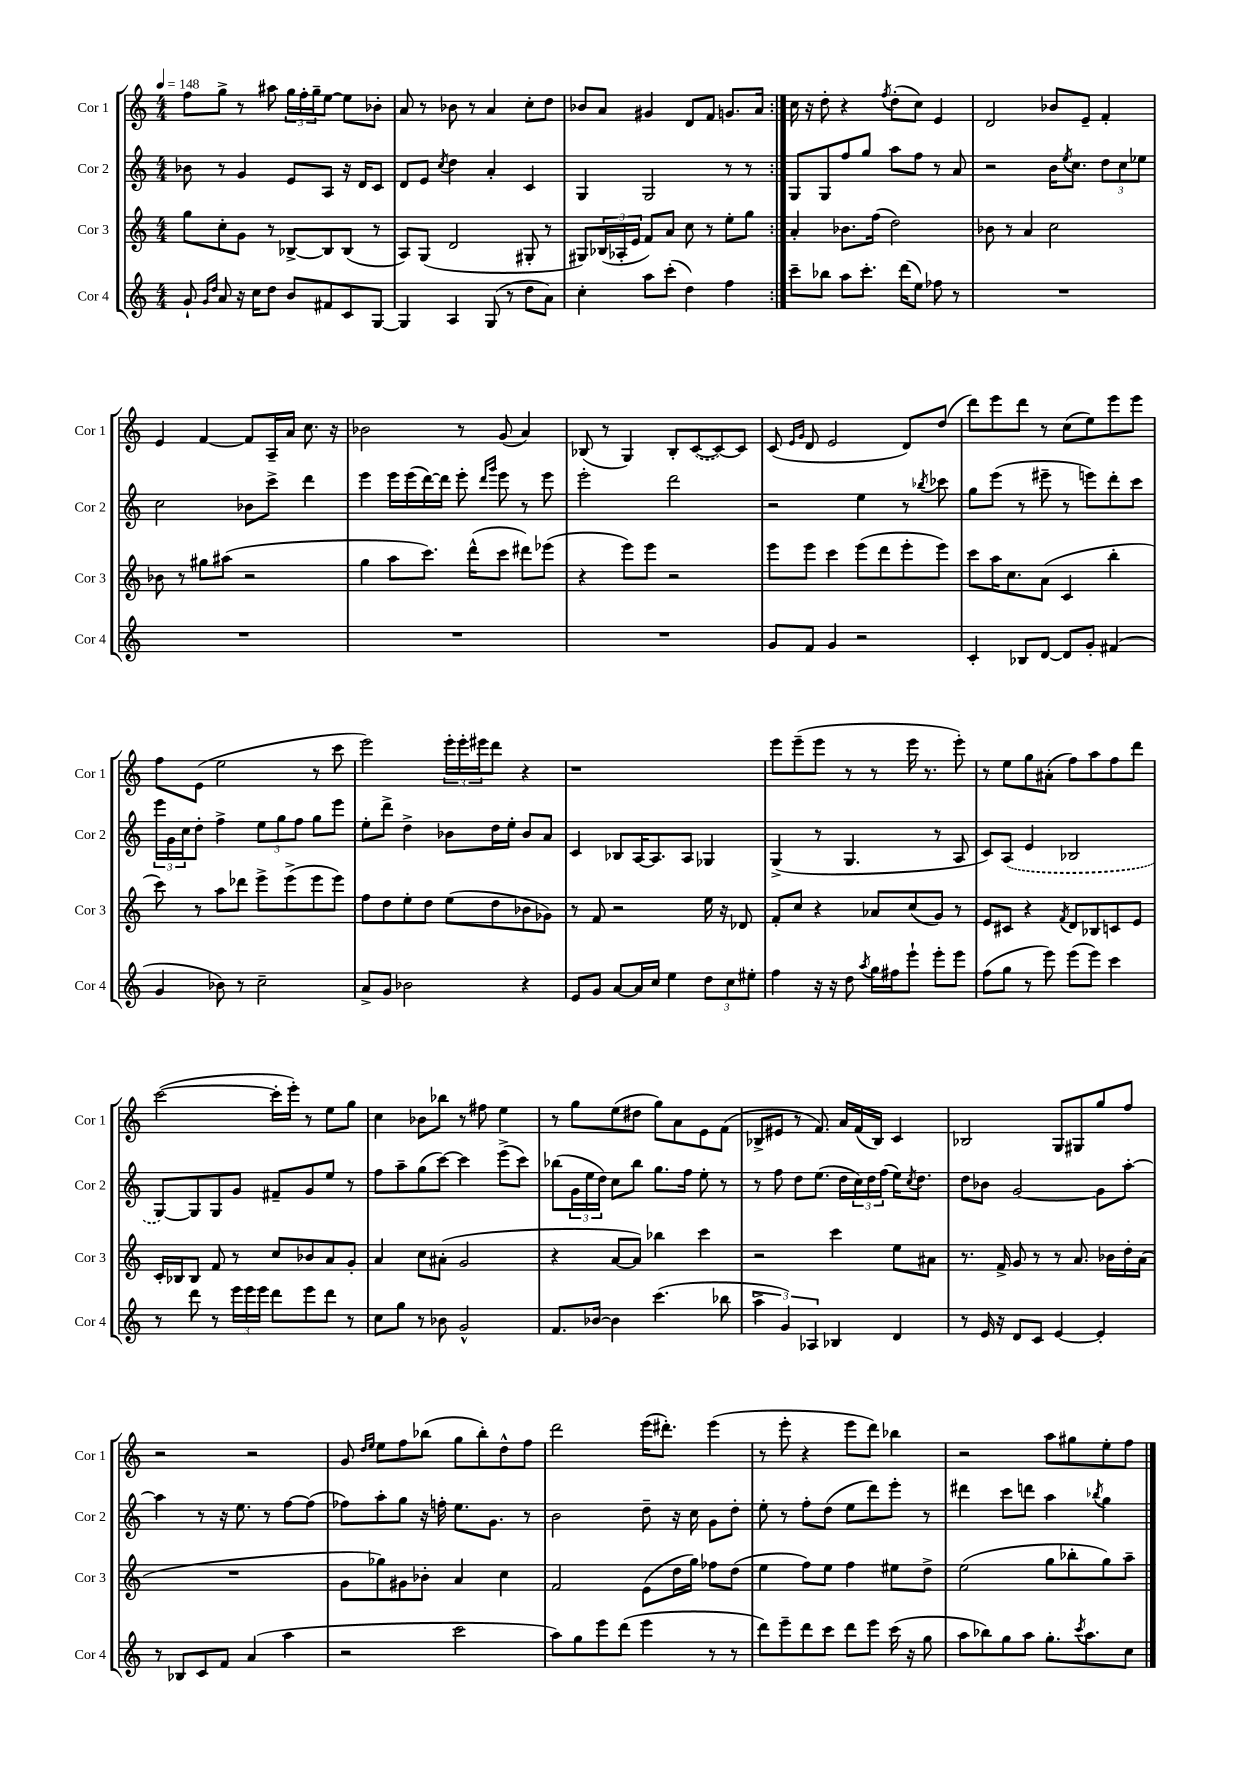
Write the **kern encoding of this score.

**kern	**kern	**kern	**kern
*part4	*part3	*part2	*part1
*staff4	*staff3	*staff2	*staff1
*I"Cor 4	*I"Cor 3	*I"Cor 2	*I"Cor 1
*I'Cor 4	*I'Cor 3	*I'Cor 2	*I'Cor 1
*clefG2	*clefG2	*clefG2	*clefG2
*k[]	*k[]	*k[]	*k[]
*M4/4	*M4/4	*M4/4	*M4/4
*MM148	*MM148	*MM148	*MM148
=1	=1	=1	=1
8g`/	8gg\L	8b-X\	8ff\L
16qqg/LL	.	.	.
16qqdd/JJ	.	.	.
8a/	8cc'\	8r	8gg^\J
16r	8g\J	4g/	8r
16cc\KL	.	.	.
8dd\J	8r	.	8aa#X\
8b/L	[8B-X^/L	8e/L	24gg\LL
.	.	.	24ff'\
.	.	.	24gg~\J
8f#X/	8B-/]	8A/J	[8ee\J
8c/	(8B-/J	16r	8ee\L]
.	.	16d/KL	.
[8G/J	8r	8c/J	8b-X'\J
=2	=2	=2	=2
4G/]	8A/L)	8d/L	8a/
.	(8G/J	8e/J	8r
.	.	8qcc/	.
4A/	2d/	4dd\	8b-X\
.	.	.	8r
(8G/	.	4a'/	4a/
8r	.	.	.
8dd\L	8G#X'/	4c/	8cc'\L
8a\J)	8r	.	8dd\J
=3	=3	=3	=3
4cc'\	8G#X/L)	4G/	8b-X/L
.	(24B-X/L	.	8a/J
.	24A-X'/	.	.
.	24e/JJ	.	.
8aa\L	8f/L)	2G/	4g#X/
(8ccc'\J	8a/J	.	.
4dd\)	8cc\	.	8d/L
.	8r	.	8f/J
4ff\	8ee'\L	8r	8.gn/L
.	8gg\J	8r	.
.	.	.	16a/Jk
=4:|!	=4:|!	=4:|!	=4:|!
8ccc~\L	4a'/	8G/L	16cc\
.	.	.	16r
8bb-X\J	.	8G/	8dd'\
8aa\L	8.b-X\L	8ff/	4r
8.ccc'\J	.	8gg/J	.
.	(16ff\Jk	.	.
.	.	.	8qff/
.	2dd\)	8aa\L	(8dd'\L
(16ddd\KL	.	.	.
8ee\J)	.	8ff\J	8cc\J)
8ff-X\	.	8r	4e/
8r	.	8a/	.
=5	=5	=5	=5
1r	8b-X\	2r	2d/
.	8r	.	.
.	4a/	.	.
.	2cc\	16b\KL	8b-X/L
.	.	8qee/	.
.	.	8.cc\J	.
.	.	.	8e~/J
.	.	12dd\L	4f'/
.	.	12cc\	.
.	.	12ee-X\J	.
!!LO:LB:g=z
=6	=6	=6	=6
1r	8b-X\	2cc\	4e/
.	8r	.	.
.	8gg#X\L	.	[4f/
.	(8aa#X\J	.	.
.	2r	8b-X\L	8f/L]
.	.	8ccc^\J	16A~/L
.	.	.	16a/JJ
.	.	4ddd\	8.cc\
.	.	.	16r
=7	=7	=7	=7
1r	4gg\	4eee\	2b-X\
.	8aa\L	16eee\LL	.
.	.	(16eee\	.
.	8.ccc\J)	[16ddd\)	.
.	.	16ddd\JJ]	.
.	.	8eee'\	8r
.	(16ddd^^\KL	.	.
.	.	16qqddd/LL	.
.	.	16qqggg/JJ	.
.	8ccc\J	8eee\	(8g/
.	8ddd#X\L)	8r	4a/)
.	(8eee-X\J	8eee\	.
=8	=8	=8	=8
1r	4r	2eee'\	(8B-X/
.	.	.	8r
.	8eee\L)	.	4G/)
.	8eee\J	.	.
.	2r	2ddd\	8B-'/L
.	.	.	([8c/
.	.	.	8c/_)
.	.	.	8c/J]
=9	=9	=9	=9
8g/L	8eee\L	2r	(8c/
.	.	.	16qqe/LL
.	.	.	16qqg/JJ
8f/J	8eee\J	.	8d/
4g/	4ccc\	.	2e/
2r	(8eee\L	4ee\	.
.	8ddd\	.	.
.	8eee'\	8r	8d/L)
.	.	8qbb-X/	.
.	8eee\J)	8ccc-X\	(8dd/J
=10	=10	=10	=10
4c'/	8ccc\L	8gg\L	8ddd\L)
.	16aa\K	(8eee\J	8eee\
.	8.cc\	.	.
8B-X/L	.	8r	8ddd\J
[8d/J	(8a\J	8eee#X~\	8r
8d/L]	4c/	8r	(8cc\L
8g'/J	.	8eeen\L)	8ee\)
(4f#X/	4bb'\	8ddd'\	8eee\
.	.	8ccc\J	8eee\J
!!LO:LB:g=z
=11	=11	=11	=11
4g/	8ccc\)	24eee\LL	8ff\L
.	.	24g\	.
.	.	24cc\J	.
.	8r	8dd'\J	(8e\J
8b-X\)	8aa\L	4ff^\	2ee\
8r	8ddd-X\J	.	.
2cc~\	8eee^\L	12ee\L	.
.	.	12gg\	.
.	(8eee^\	.	.
.	.	12ff\J	.
.	8eee\	8gg\L	8r
.	8eee\J)	8eee\J	8ccc\
=12	=12	=12	=12
8a^/L	8ff\L	8ee'\L	2eee\)
8g/J	8dd\	8ddd^\J	.
2b-X\	8ee'\	4dd^\	.
.	8dd\J	.	.
.	(8ee\L	8b-X\L	24eee'\LL
.	.	.	24eee'\
.	.	.	24eee#X\J
.	8dd\	16dd\L	8ddd\J
.	.	16ee'\JJ	.
4r	8b-X\	8b-/L	4r
.	8g-X\J)	8a/J	.
=13	=13	=13	=13
8e/L	8r	4c/	1r
8g/J	8f/	.	.
[8a/L	2r	8B-X/L	.
16a/L]	.	[16A/K	.
16cc/JJ	.	8.A/]	.
4ee\	.	.	.
.	.	8A/J	.
12dd\L	16ee\	4G-X/	.
.	16r	.	.
12cc\	.	.	.
.	8d-X/	.	.
12ee#X'\J	.	.	.
=14	=14	=14	=14
4ff\	8f'/L	(4G^/	8eee\L
.	8cc/J	.	(8eee~\
16r	4r	8r	8eee\J
16r	.	.	.
8dd\	.	4.G/	8r
8qaa/	.	.	.
16gg\LL	8a-X/L	.	8r
16ff#X\J	.	.	.
8eee`\J	(8cc/	.	16eee\
.	.	.	8.r
8eee'\L	8g/J)	8r	.
8eee\J	8r	8A/	8eee'\)
=15	=15	=15	=15
(8ff\L	8e/L	8c/L)	8r
8gg\J	8c#X/J	(8A/J	8ee\L
8r	4r	4e/	8gg\
8eee\)	.	.	(8a#X'\J
.	8qf/	.	.
(8eee\L	8d/L	2B-X/	8ff\L)
8eee\J)	8B-X/	.	8aa\
4ccc\	8cn/	.	8ff\
.	8e/J	.	8ddd\J
!!LO:LB:g=z
=16	=16	=16	=16
8r	16c'/LL	[8G/L)	([2ccc\
.	16B-X/J	.	.
8ddd\	8B-/J	8G/]	.
8r	8f/	8G/	.
24eee\LL	8r	8g/J	.
24eee\	.	.	.
24eee\JJ	.	.	.
8ddd\L	8cc/L	8f#X~/L	16ccc'\LL]
.	.	.	16eee'\JJ)
8eee\	8b-X/	8g/	8r
8ddd\J	8a/	8ee/J	8ee\L
8r	8g'/J	8r	8gg\J
=17	=17	=17	=17
8cc\L	4a/	8ff\L	4cc\
8gg\J	.	8aa~\	.
8r	8cc\L	(8gg\	8b-X\L
8b-X\	(8a#X'\J	[8ccc\J)	8bb-X\J
2g^^/	2g/	4ccc\]	8r
.	.	.	8ff#X\
.	.	(8eee^\L	4ee\
.	.	8ccc\J)	.
=18	=18	=18	=18
8.f/L	4r	(8bb-X\L	8r
.	.	24g\L	8gg\L
.	.	24ee\	.
[16b-X/Jk	.	.	.
.	.	24dd\JJ)	.
4b-\]	[8a/L	8cc\L	(8ee\
.	8a/J])	8bb-\J	8dd#X\J
(4.ccc\	4bb-X\	8.gg\L	8gg\L)
.	.	.	8a\
.	.	16ff\Jk	.
.	4ccc\	8ee'\	8e\
8bb-X\	.	8r	(8f\J
=19	=19	=19	=19
6aa^\	2r	8r	8B-X^/L
.	.	8ff\	8e#X/J
6g/)	.	.	.
.	.	8dd\L	8r
6A-X/	.	.	.
.	.	(8.ee\J	8.f/)
4B-X/	4ccc\	.	.
.	.	16dd\LL	16a/LL
.	.	24cc\)	(16f/
.	.	24dd\	.
.	.	.	16B-/JJ)
.	.	(24ff\JJ	.
4d/	8ee\L	16ee\KL)	4c/
.	.	8qcc/	.
.	.	8.dd\J	.
.	8a#X\J	.	.
=20	=20	=20	=20
8r	8.r	8dd\L	2B-X/
16e/	.	8b-X\J	.
16r	16f^/	.	.
8d/L	8g/	[2g/	.
8c/J	8r	.	.
[4e/	8r	.	8G/L
.	8.a/	.	8G#X/
4e'/]	.	8g\L]	8gg/
.	16b-X\LL	.	.
.	16dd'\	[8aa'\J	8ff/J
.	(16a\JJ	.	.
!!LO:LB:g=z
=21	=21	=21	=21
8r	1r	4aa\]	2r
8B-X/L	.	.	.
8c/	.	8r	.
8f/J	.	16r	.
.	.	8.ee\	.
(4a/	.	.	2r
.	.	8r	.
4aa\	.	[8ff\L	.
.	.	(8ff\J]	.
=22	=22	=22	=22
2r	8g\L	8ff-X\L)	8g/
.	.	.	16qqdd/LL
.	.	.	16qqee/JJ
.	8gg-X\)	8aa'\	8ee\L
.	8g#X\	8gg\J	8ff\
.	8b-X'\J	16r	(8bb-X\J
.	.	16ffn'\	.
2ccc\	4a/	8.ee\L	8gg\L
.	.	.	8bb-'\)
.	.	8.g\J	.
.	4cc\	.	8dd^^\
.	.	8r	8ff\J
=23	=23	=23	=23
8aa\L)	2f/	2b\	2ddd\
8gg\	.	.	.
8eee\	.	.	.
(8ddd\J	.	.	.
4eee\	(8e\L	8dd~\	(16eee\KL
.	.	.	8.ddd#X'\J)
.	16dd\L	16r	.
.	16gg\JJ)	16cc\	.
8r	8ff-X\L	8g\L	(4eee\
8r	(8dd\J	8dd'\J	.
=24	=24	=24	=24
8ddd\L)	4ee\	8ee'\	8r
8eee~\	.	8r	8eee'\
8ddd\	8ff\L)	8ff'\L	4r
8ccc\J	8ee\J	(8dd\J	.
8ddd\L	4ff\	8ee\L	8eee\L
8eee\J	.	8ddd\)	8ddd\J)
(16ccc\	8ee#X\L	8eee'\J	4bb-X\
16r	.	.	.
8gg\	8dd^\J	8r	.
=25	=25	=25	=25
8aa\L	(2ee\	4ddd#X\	2r
8bb-X\)	.	.	.
8gg\	.	8ccc\L	.
8aa\J	.	8dddn\J	.
8.gg'\L	8gg\L	4aa\	8aa\L
.	8bb-X'\	.	8gg#X\
8qccc/	.	.	.
8.aa\	.	.	.
.	.	8qbb-X/	.
.	8gg\)	4gg\	8ee'\
8cc\J	8aa~\J	.	8ff\J
==	==	==	==
*-	*-	*-	*-
